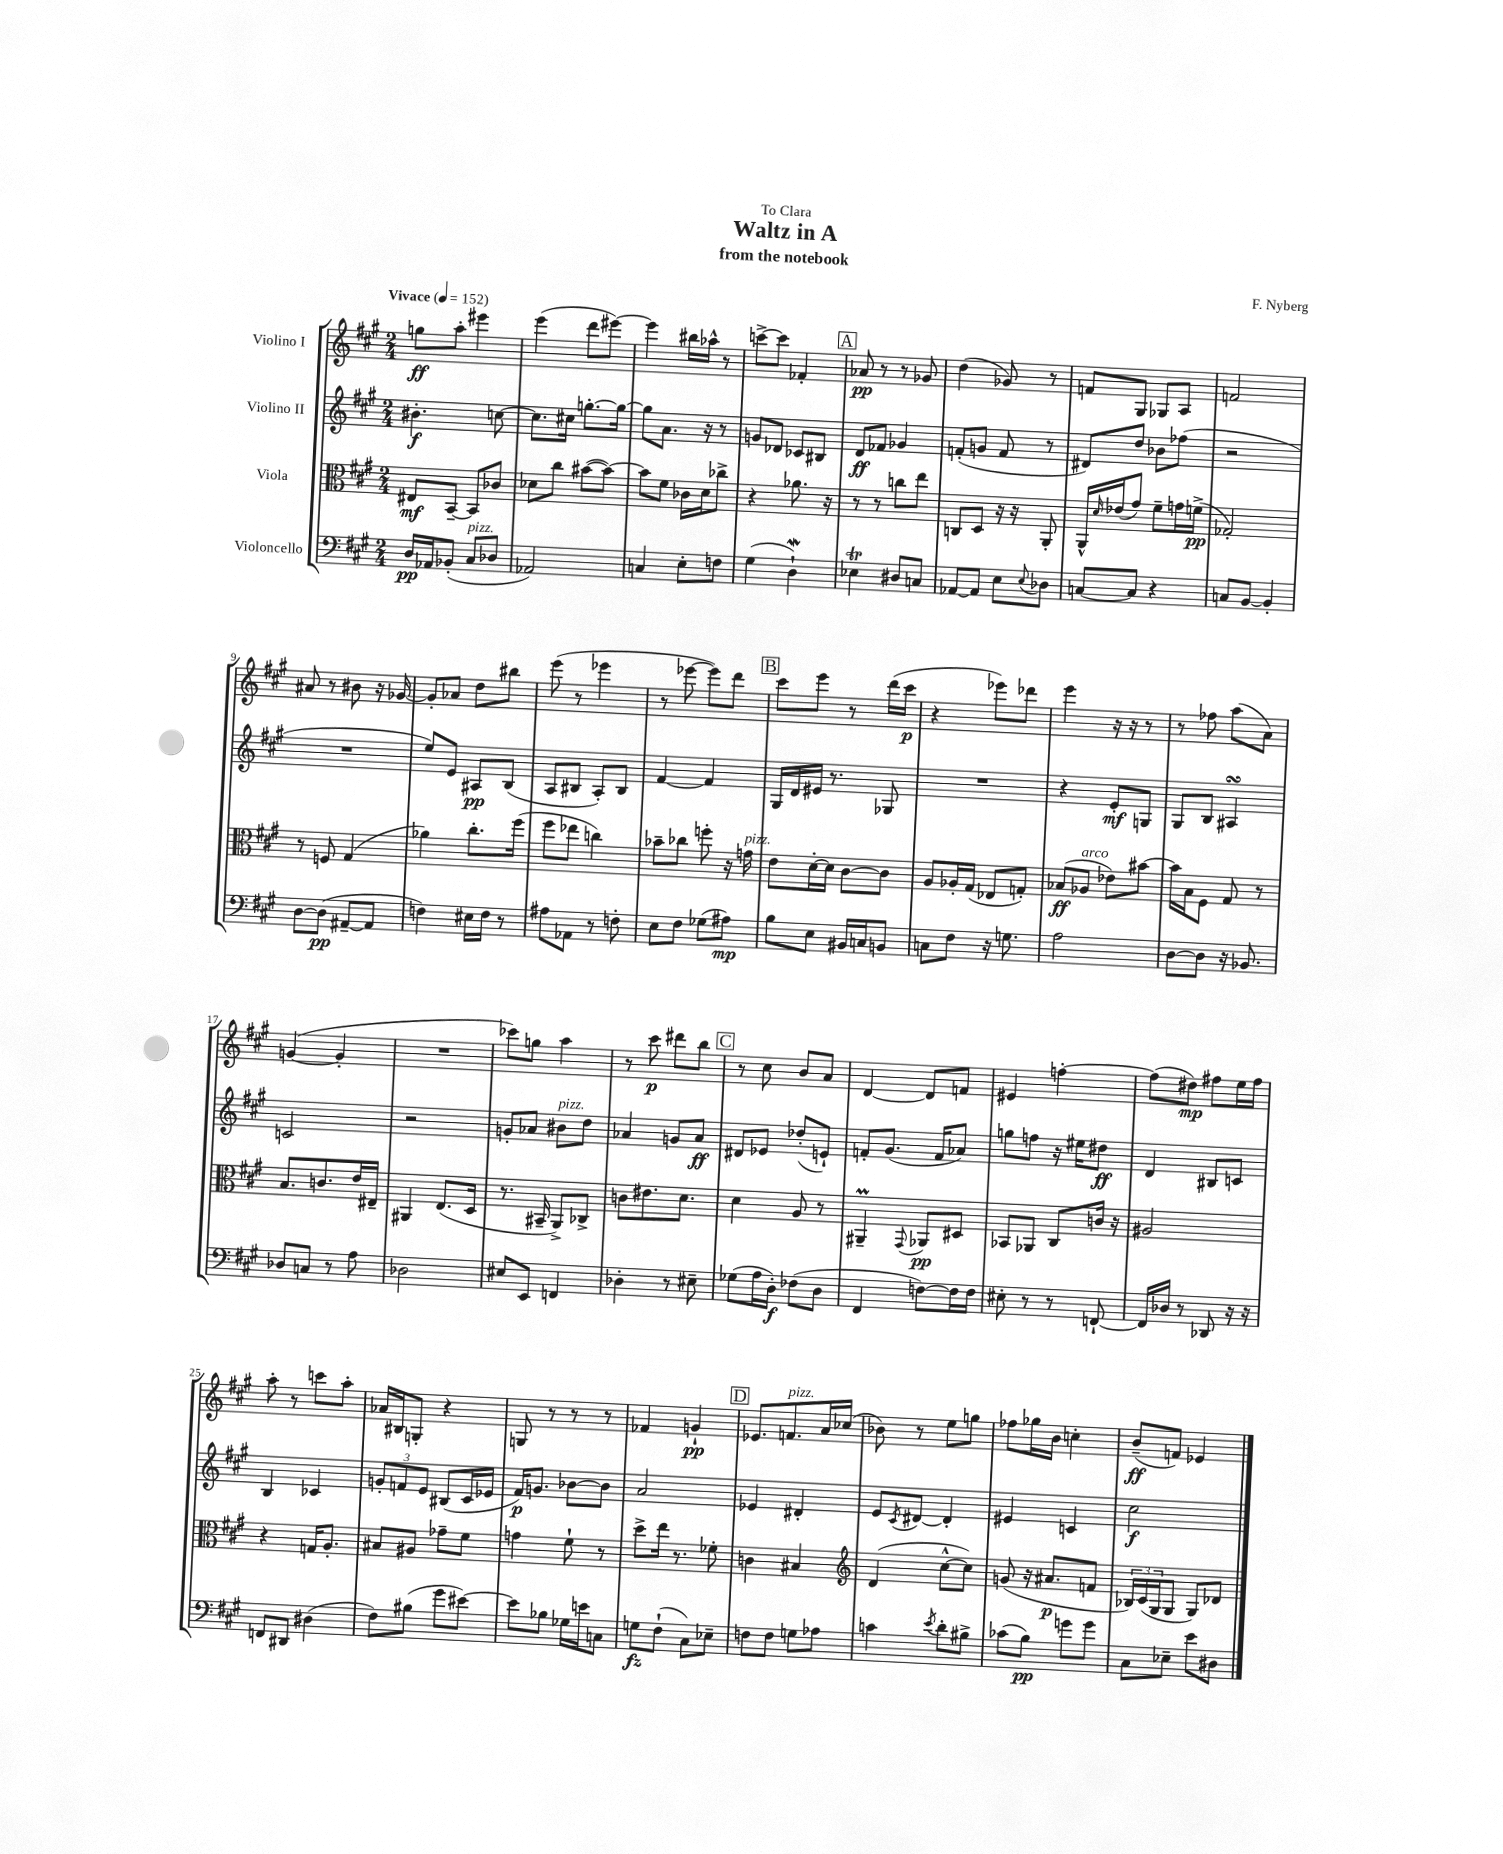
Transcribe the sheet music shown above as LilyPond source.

\header { title = "Waltz in A" composer = "F. Nyberg" subtitle = "from the notebook" dedication = "To Clara" }
<<
\new StaffGroup <<
\new Staff = "s0" \with { instrumentName = "Violino I" } {
    \clef treble \key a \major \numericTimeSignature \time 2/4 \tempo "Vivace" 4 = 152
    g''8\ff a''8-. eis'''4 |
    e'''4( d'''8 eis'''8~) |
    eis'''4 bis''16 aes''16-^ r8 |
    c'''8~-> c'''8 fes'4-. |
    \mark \markup { \box "A" } aes'8\pp r8 r8 ges'8 |
    d''4( ges'8) r8 |
    f'8 gis8 ges8 a8 |
    f'2 |
    ais'8 r8 bis'8 r16 ges'16~ |
    ges'8-. aes'8 d''8 bis''8 |
    e'''8( r8 ees'''4 |
    r8 ees'''8~ ees'''8) d'''8 |
    \mark \markup { \box "B" } cis'''8 e'''8 r8 d'''16( cis'''16\p |
    r4 ees'''8) des'''8 |
    e'''4 r16 r16 r8 |
    r8 fes''8 a''8( a'8) |
    g'4~( g'4-. |
    R2 |
    ces'''8) g''8 a''4 |
    r8 cis'''8\p dis'''8 b''8 |
    \mark \markup { \box "C" } r8 cis''8 b'8 a'8 |
    d'4~ d'8 f'8 |
    eis'4 f''4~-. |
    f''8( dis''8\mp) fis''8 e''16 fis''16 |
    a''8-. r8 c'''8 a''8-. |
    aes'16 bis16 g8-. r4 |
    g8 r8 r8 r8 |
    fes'4 g'4-!\pp |
    \mark \markup { \box "D" } ees'8. f'8.^\markup { \italic "pizz." } a'16 ces''16( |
    bes'8) r8 e''8 g''8 |
    fes''8 ges''16 b'16 c''4-. |
    b'8--\ff( f'8) ees'4 \bar "|." |
}
\new Staff = "s1" \with { instrumentName = "Violino II" } {
    \clef treble \key a \major \numericTimeSignature \time 2/4
    bis'4.-.\f c''8~ |
    c''8. cis''16 g''8.~-. g''16~ |
    g''8 a'8. r16 r8 |
    g'8 des'8 ces'8 bis8 |
    \mark \markup { \box "A" } d'8\ff fes'8 ges'4 |
    f'8-.( g'8 f'8 r8 |
    dis'8) d''8 bes'8 fes''8( |
    r2 |
    R2 |
    e''8) e'8 ais8\pp b8( |
    a8 bis8 a8-.) bis8 |
    fis'4~ fis'4 |
    \mark \markup { \box "B" } gis16 d'16 eis'16 r8. ges8 |
    R2 |
    r4 e'8-.\mf g8 |
    gis8 b8 ais4\turn |
    c'2 |
    r2 |
    g'8-. aes'8 bis'8^\markup { \italic "pizz." } d''8 |
    aes'4 g'8 aes'8\ff |
    \mark \markup { \box "C" } dis'8 ees'8 des''8-.( e'8-!) |
    f'8-. gis'8.( f'16 aes'8) |
    g''8 f''8 r16 eis''16 dis''8\ff |
    d'4 bis8 c'8 |
    b4 ces'4 |
    \tuplet 3/2 { g'8-. f'8 e'8 } bis8( cis'16 ees'16 |
    fis'16\p) g'8. bes'8~ bes'8 |
    a'2 |
    \mark \markup { \box "D" } ees'4 dis'4-. |
    e'8 \acciaccatura { cis'8 } dis'8~ dis'4-. |
    eis'4 c'4 |
    cis''2\f \bar "|." |
}
\new Staff = "s2" \with { instrumentName = "Viola" } {
    \clef alto \key a \major \numericTimeSignature \time 2/4
    eis8\mf b,8~-- b,8 ces'8 |
    des'8 cis''8 bis'8~( bis'8~) |
    bis'8 fis'8 ces'16 d'16 ces''8-> |
    r4 aes'8. r16 |
    \mark \markup { \box "A" } r8 r8 c''8 e''8 |
    c8 d8 r16 r16 a,8-. |
    a,16-^ \grace { d'16 } ees'16( gis'8) fis'8-- g'16 f'16->\pp( |
    ges2-.) |
    r8 f8 gis4( |
    aes'4) cis''8.-. fis''16( |
    fis''8 ees''8 c''4) |
    bes'8-- ces''8 f''8-. r16 g'16^\markup { \italic "pizz." } |
    \mark \markup { \box "B" } e'8 d'16~-. d'16 cis'8~ cis'8 |
    a8 aes16-. gis16( ees8 g8-.) |
    bes8\ff( aes8^\markup { \italic "arco" } ees'8) bis'8~ |
    bis'16 b16 fis8 gis8 r8 |
    b8. c'8. e'16 eis16-- |
    ais,4 e8.( d16 |
    r8. bis,16-- a,8->) ces8-> |
    c'8 eis'8. d'8. |
    \mark \markup { \box "C" } d'4 a8 r8 |
    ais,4--\prall \appoggiatura { gis,8 } aes,8\pp dis8 |
    bes,8 aes,8 cis8 c'16 r16 |
    ais2 |
    r4 g16 a8.-. |
    bis8 ais8 ges'8-- fis'8 |
    g'4 fis'8-! r8 |
    d''8-> e''16 r8. fes'8-. |
    \mark \markup { \box "D" } c'4 bis4 |
    \clef treble d'4( cis''8~-^ cis''8) |
    g'8( r16 ais'8.\p f'8 |
    \tuplet 3/2 { bes16) cis'16( gis16 } gis8 gis8) des'8 \bar "|." |
}
\new Staff = "s3" \with { instrumentName = "Violoncello" } {
    \clef bass \key a \major \numericTimeSignature \time 2/4
    d16\pp aes,16 bes,8-.( cis8^\markup { \italic "pizz." } des8 |
    aes,2) |
    c4 e8-. f8 |
    gis4( d4-!\mordent) |
    \mark \markup { \box "A" } ees4\trill dis8 c8 |
    aes,8~ aes,8 e8 \appoggiatura { e8 } des8 |
    c8~ c8 r4 |
    c8 b,8~ b,4-. |
    d8~ d8\pp( ais,8~-- ais,8 |
    f4) eis16 f16 r8 |
    ais8 aes,8 r8 f8-. |
    e8 fis8 ges8( ais8\mp) |
    \mark \markup { \box "B" } b8 e8 bis,16 c16 b,8 |
    c8 fis8 r16 g8. |
    a2 |
    d8~ d8 r16 bes,8. |
    des8 c8 r8 a8 |
    des2 |
    eis8 e,8 f,4 |
    des4-. r8 eis8-- |
    \mark \markup { \box "C" } ges8( a16 d16-.\f) fes8( d8 |
    fis,4 f8~) f16 f16 |
    eis8-. r8 r8 f,8~-! |
    f,16 des16 r8 des,8 r16 r16 |
    f,8 dis,8 dis4( |
    fis8) bis8( gis'8 eis'8~) |
    eis'8 bes8 ges16 e'16 c8 |
    g8\fz fis8-!( cis8) ees8-- |
    \mark \markup { \box "D" } f8 f8 g8 aes8 |
    c'4 \acciaccatura { e'8 } d'8-. bis8-> |
    ces'8( b8\pp) g'8 g'8 |
    cis8 ees8-- e'8 dis8 \bar "|." |
}
>>
>>
